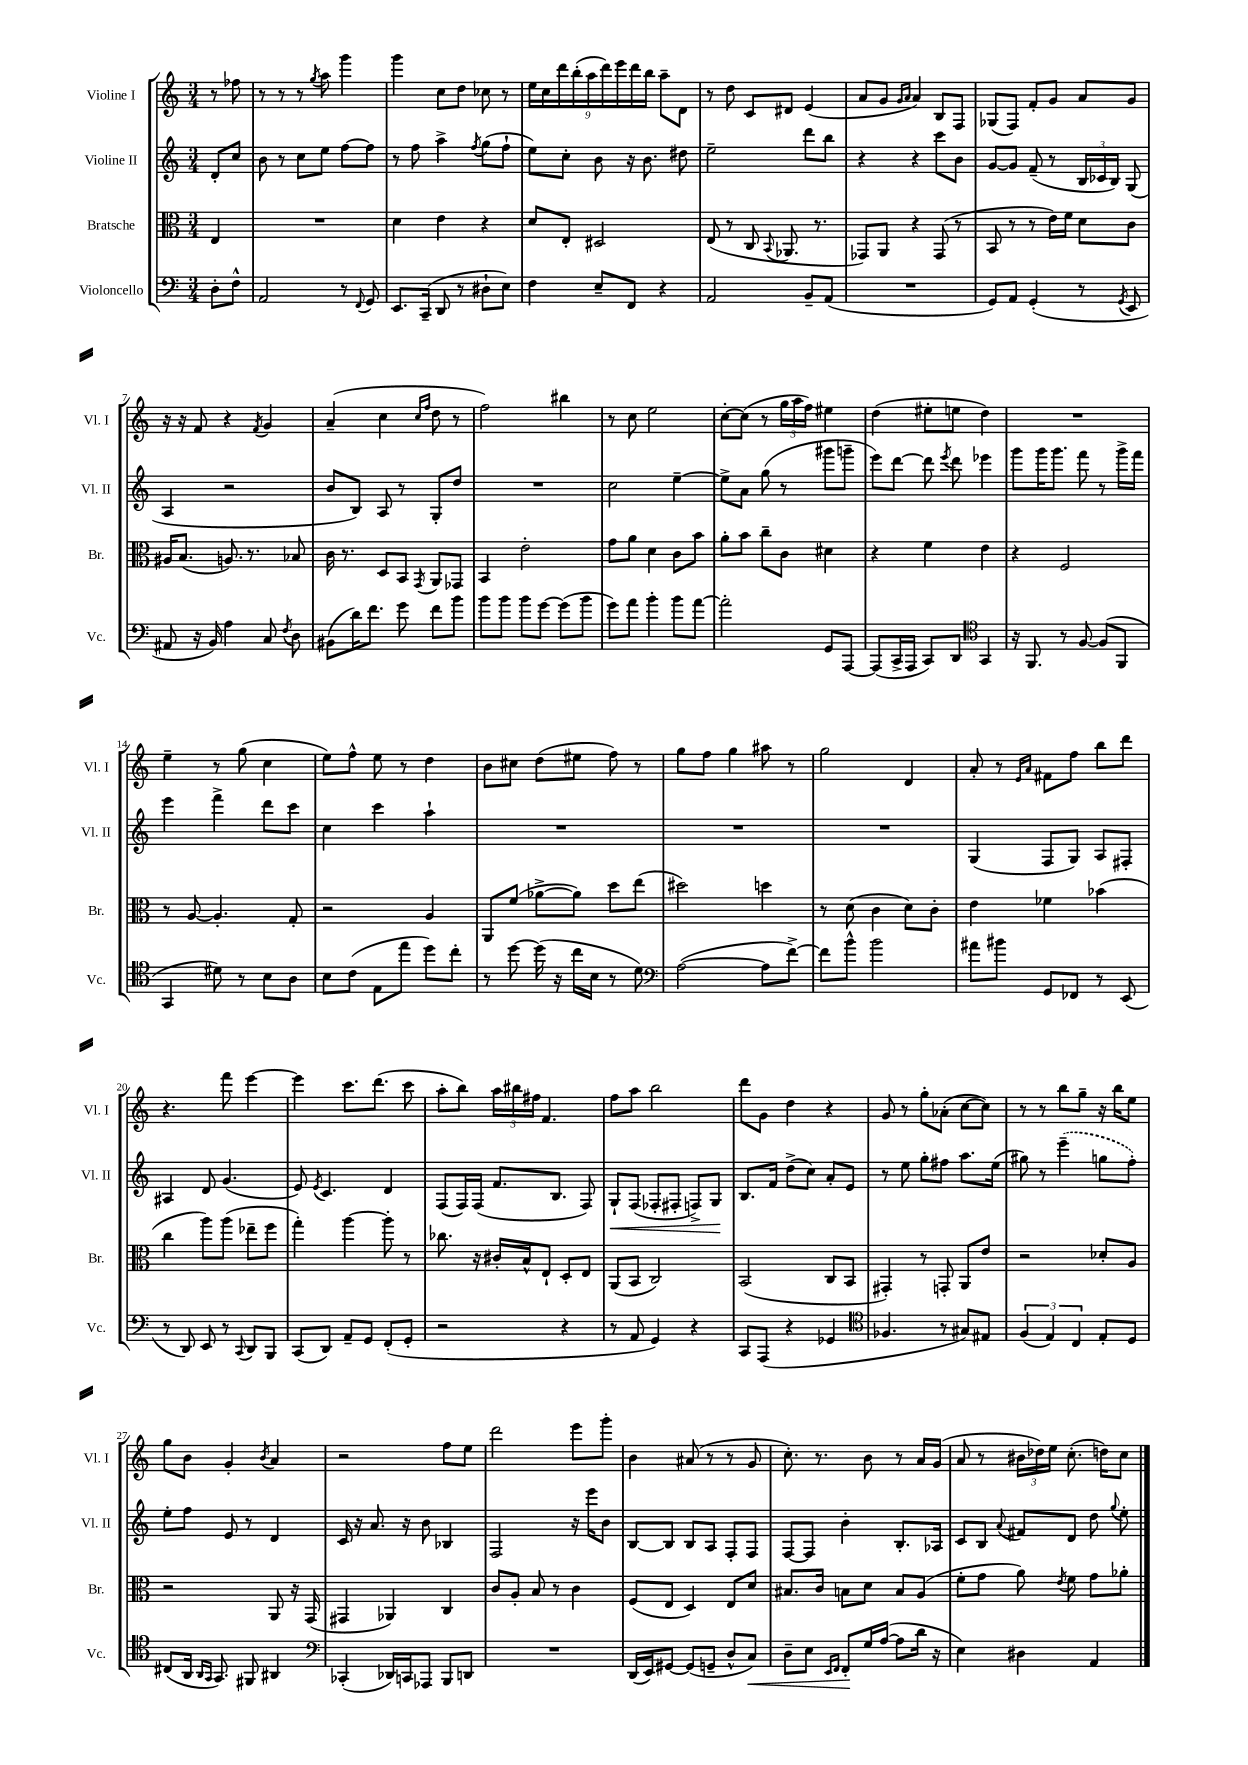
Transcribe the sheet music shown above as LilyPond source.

<<
\new StaffGroup <<
\new Staff = "s0" \with { instrumentName = "Violine I" shortInstrumentName = "Vl. I" } {
    \clef treble \key c \major \numericTimeSignature \time 3/4 \partial 4
    \autoBeamOff r8 fes''8 |
    r8 r8 r8 \acciaccatura { g''8 } a''8 g'''4 |
    g'''4 c''8[ d''8] ces''8 r8 |
    \tuplet 9/8 { e''16[ c''16 d'''16 b''16-.( a''16 d'''16) e'''16 d'''16 b''16] } a''8[-- d'8] |
    r8 d''8 c'8[ dis'8] e'4( |
    a'8[ g'8] \grace { g'16[ a'16] } a'4) b8[ f8] |
    ges8[( f8]) f'8[-. g'8] a'8[ g'8] |
    r16 r16 f'8 r4 \acciaccatura { f'8 } g'4 |
    a'4--( c''4 \grace { c''16[ f''16] } d''8 r8 |
    f''2) bis''4 |
    r8 c''8 e''2 |
    c''8[~-. c''8]( r8 \tuplet 3/2 { g''16[ a''16 f''16]) } eis''4 |
    d''4( eis''8[-. e''8] d''4) |
    R2. |
    e''4-- r8 g''8( c''4 |
    e''8[) f''8]-^ e''8 r8 d''4 |
    b'8[ cis''8] d''8[( eis''8] f''8) r8 |
    g''8[ f''8] g''4 ais''8 r8 |
    g''2 d'4 |
    a'8-. r8 \grace { e'16[ a'16] } fis'8[ f''8] b''8[ d'''8] |
    r4. f'''8 e'''4~ |
    e'''4 c'''8.[ d'''8.]( c'''8 |
    a''8[-. b''8]) \tuplet 3/2 { a''16[ bis''16 fis''16] } f'4. |
    f''8[ a''8] b''2 |
    d'''8[ g'8] d''4 r4 |
    g'8 r8 g''8[-. aes'8]-.( c''8[~ c''8]) |
    r8 r8 b''8[ g''8]-- r16 b''16[ e''8] |
    g''8[ b'8] g'4-. \acciaccatura { b'8 } a'4 |
    r2 f''8[ e''8] |
    d'''2 e'''8[ g'''8]-. |
    b'4 ais'8( r8 r8 g'8 |
    c''8.-.) r8. b'8 r8 a'16[ g'16]( |
    a'8 r8 \tuplet 3/2 { bis'16[ des''16) e''16] } c''8.-.( d''16[) c''8] \bar "|." |
}
\new Staff = "s1" \with { instrumentName = "Violine II" shortInstrumentName = "Vl. II" } {
    \clef treble \key c \major \numericTimeSignature \time 3/4 \partial 4
    \autoBeamOff d'8[-. c''8] |
    b'8 r8 c''8[ e''8] f''8[~ f''8] |
    r8 f''8 a''4-> \acciaccatura { f''8 } g''8[( f''8]-! |
    e''8[) c''8]-. b'8 r16 b'8. dis''8 |
    e''2-- d'''8[ b''8] |
    r4 r4 c'''8[ b'8] |
    g'8[~ g'8] f'8--( r8 \tuplet 3/2 { b16[ ces'16 b16]) } g8( |
    a4 r2 |
    b'8[ b8]) a8 r8 g8[-. d''8] |
    R2. |
    c''2 e''4~-- |
    e''8[-> a'8] g''8( r8 gis'''8[ g'''8]-- |
    e'''8[) d'''8]~ d'''8 \acciaccatura { e'''8 } d'''8 ees'''4 |
    g'''8[ g'''16 g'''8.] f'''8 r8 g'''16[-> f'''16] |
    e'''4 f'''4-> d'''8[ c'''8] |
    c''4 c'''4 a''4-! |
    R2. |
    R2. |
    R2. |
    g4( f8[ g8]) a8[ fis8]-. |
    ais4 d'8 g'4.( |
    e'8) \acciaccatura { e'8 } c'4. d'4 |
    f8[( f16) f16]( f'8.[ b8.] f8) |
    g8[-!\< f8]( fes8[-. fis8]-. f8[->) g8]\! |
    b8.[ f'16] d''8[->( c''8]) a'8[-. e'8] |
    r8 e''8 g''8[-. fis''8] a''8.[ e''16]( |
    gis''8) r8 \once \slurDashed e'''4--( g''8[ f''8]-.) |
    e''8[-. f''8] e'8 r8 d'4 |
    c'16 r16 a'8. r16 b'8 bes4 |
    f2 r16 e'''16[ b'8] |
    b8[~ b8] b8[ a8] f8[-. f8] |
    f8[~ f8] b'4-. b8.[-. aes16] |
    c'8[ b8] \appoggiatura { a'8 } fis'8[ d'8] d''8 \appoggiatura { g''8 } e''8-. \bar "|." |
}
\new Staff = "s2" \with { instrumentName = "Bratsche" shortInstrumentName = "Br." } {
    \clef alto \key c \major \numericTimeSignature \time 3/4 \partial 4
    \autoBeamOff e4 |
    R2. |
    d'4 e'4 r4 |
    d'8[ e8]-. dis2 |
    e8( r8 c8 \appoggiatura { b,8 } aes,8. r8. |
    ges,8[) a,8] r4 ges,8( r8 |
    b,8 r8 r8 e'16[) f'16] d'8[ c'8] |
    ais16[ b8.]( a8.) r8. bes8 |
    c'16 r8. d8[ b,8] \acciaccatura { g,8 } a,8[ ges,8] |
    b,4 e'2-. |
    g'8[ a'8] d'4 c'8[ b'8] |
    a'8[-. b'8] c''8[-- c'8] dis'4 |
    r4 f'4 e'4 |
    r4 f2 |
    r8 a8~ a4.-. g8-. |
    r2 a4 |
    a,8[ f'8]( aes'8[~-> aes'8]) d''8[ e''8]( |
    dis''2) d''4 |
    r8 d'8( c'4 d'8[) c'8]-. |
    e'4 fes'4 bes'4( |
    c''4 a''8[) a''8]( ees''8[-- f''8] |
    g''4-.) a''4~ a''8-. r8 |
    ces''8. r16 cis'16[-. b16-^ e8]-! d8[-. e8] |
    a,8[( b,8] c2) |
    b,2( c8[ b,8] |
    gis,4-.) r8 g,8-. a,8[ e'8] |
    r2 des'8[-. a8] |
    r2 a,8 r16 g,16( |
    gis,4 aes,4) c4 |
    c'8[ a8]-. b8 r8 c'4 |
    f8[( e8] d4) e8[ d'8] |
    bis8.[ c'16] b8[ d'8] b8[ a8]( |
    f'8[-. g'8] a'8) \acciaccatura { e'8 } f'8 g'8[ aes'8]-. \bar "|." |
}
\new Staff = "s3" \with { instrumentName = "Violoncello" shortInstrumentName = "Vc." } {
    \clef bass \key c \major \numericTimeSignature \time 3/4 \partial 4
    \autoBeamOff d8[-. f8]-^ |
    a,2 r8 \appoggiatura { f,8 } g,8 |
    e,8.[ c,16]--( d,8 r8 dis8[-! e8]) |
    f4 e8[-- f,8] r4 |
    a,2 b,8[-- a,8]( |
    R2. |
    g,8[) a,8] g,4-.( r8 \acciaccatura { g,8 } e,8 |
    ais,8 r16 b,16) a4 c8 \acciaccatura { f8 } d8 |
    bis,8[( d'16) f'8.] g'8 f'8[ b'8] |
    b'8[ b'8] b'8[ g'8]~ g'8[( b'8] |
    g'8[) a'8] b'4-. b'8[ a'8]~ |
    a'2-. g,8[ a,,8]~ |
    a,,8[( c,16-> a,,16] c,8[) d,8] \clef tenor g,4 |
    r16 f,8. r8 f8~ f8[( f,8] |
    g,4 dis'8) r8 b8[ a8] |
    b8[ c'8]( e8[ e''8] d''8[) c''8]-. |
    r8 d''8~ d''16( r16 c''16[ b16] r8 d'8) |
    \clef bass a2~( a8[ f'8]~->) |
    f'8[ b'8]-^ b'2 |
    ais'8[ bis'8] g,8[ fes,8] r8 e,8( |
    r8 d,8) e,8 r8 \appoggiatura { c,8 } d,8[ b,,8] |
    c,8[( d,8]) a,8[-- g,8] f,8[-.( g,8]-. |
    r2 r4 |
    r8 a,8 g,4) r4 |
    c,8[ a,,8]( r4 ges,4 |
    \clef tenor fes4. r8 gis8[) eis8] |
    \tuplet 3/2 { f4( e4) c4 } e8[-. d8] |
    cis8[( a,16] \grace { a,16[ g,16] } g,8.) fis,8 ais,4 |
    \clef bass ces,4-.( des,16[) c,16 aes,,8] b,,8[ d,8] |
    R2. |
    d,16[( e,16) gis,8]~ gis,8[( g,8]-- d8[-^ c8]\<) |
    d8[-- e8] \grace { e,16[ f,16] } f,8[-.\! g16 a16]~( a8[ d'16] r16 |
    e4) dis4 a,4 \bar "|." |
}
>>
>>
